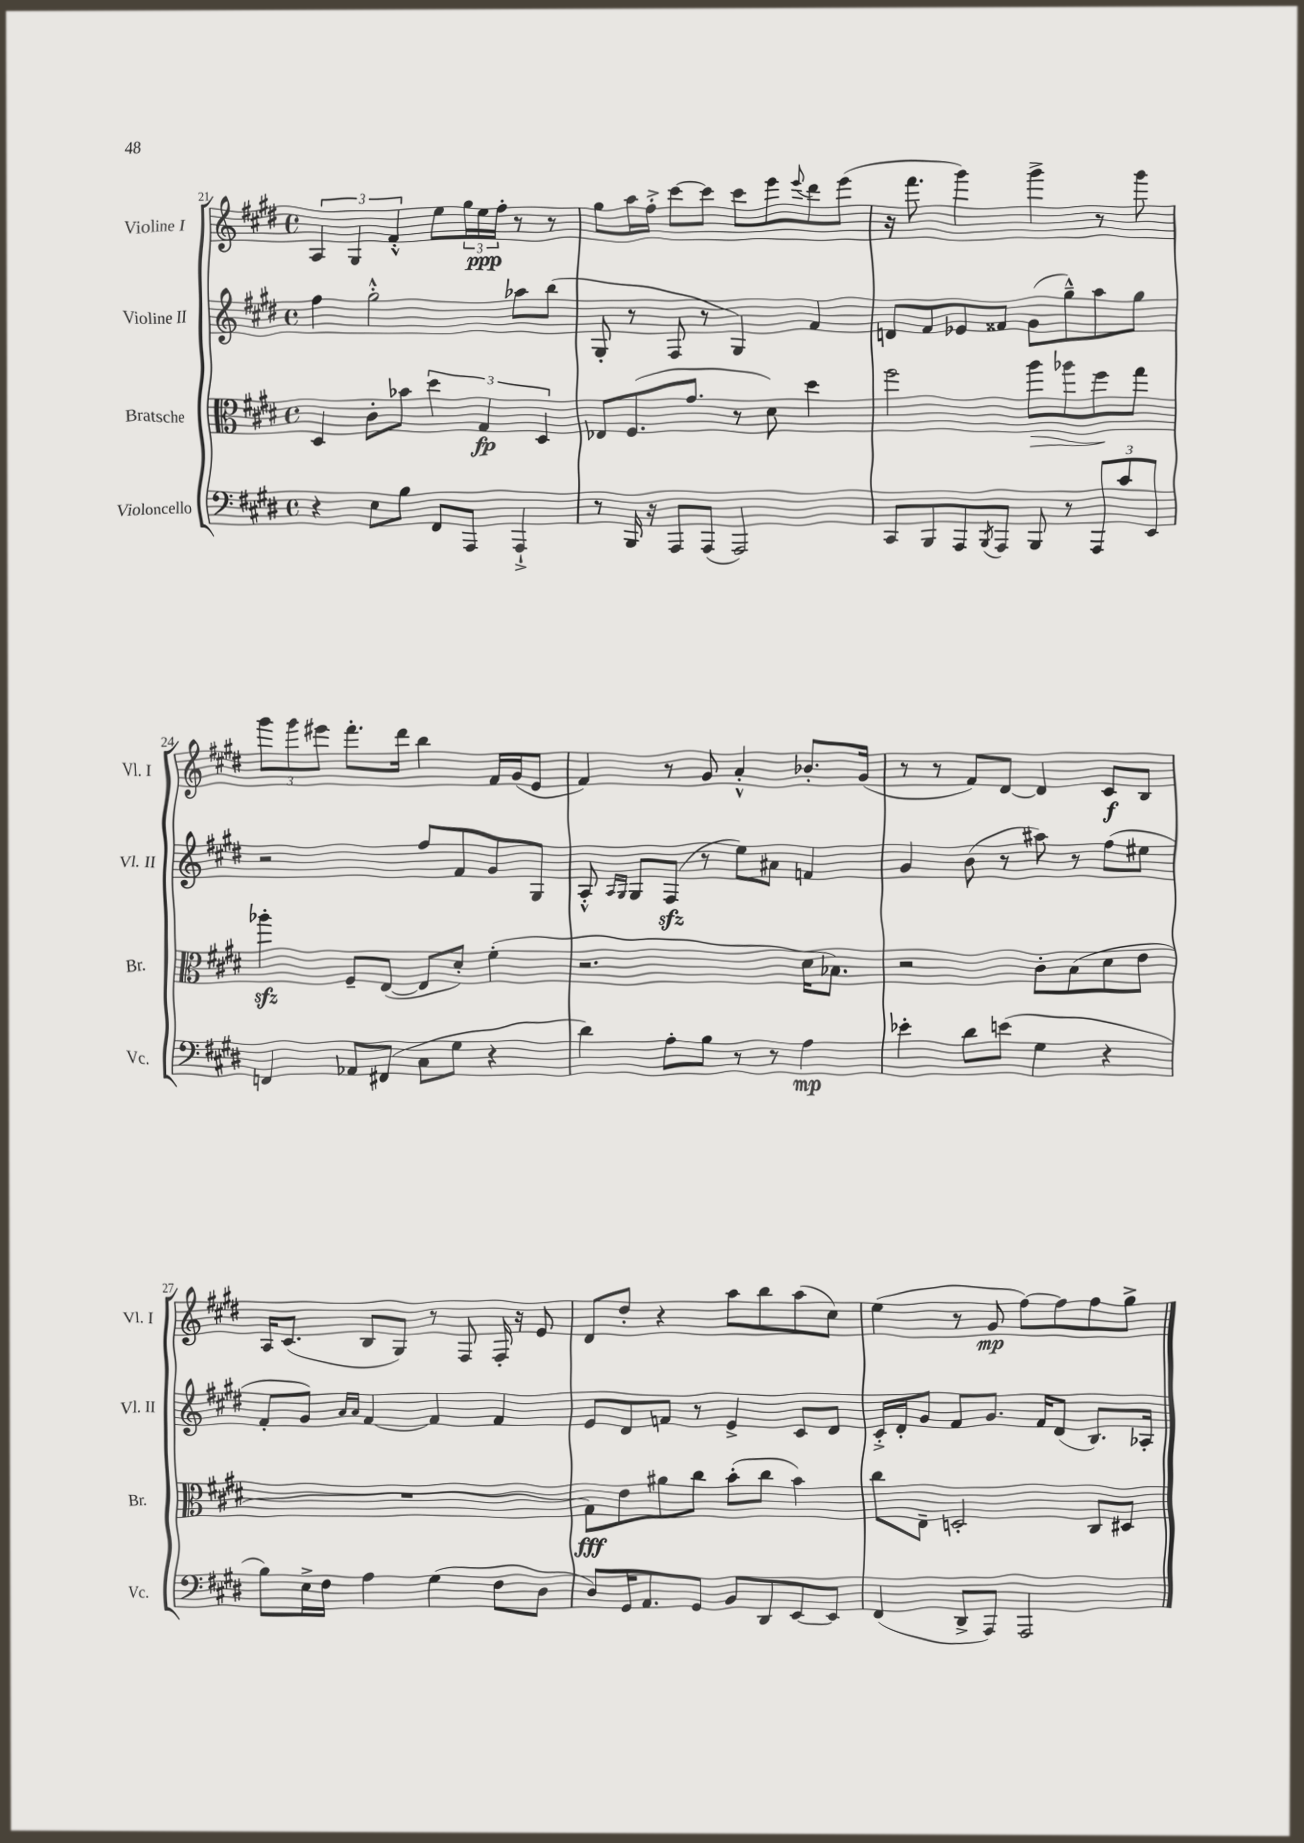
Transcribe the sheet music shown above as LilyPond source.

<<
\new StaffGroup <<
\new Staff = "s0" \with { instrumentName = "Violine I" shortInstrumentName = "Vl. I" } {
    \clef treble \key e \major \defaultTimeSignature \time 4/4
    \tuplet 3/2 { a4 gis4 fis'4-.-^ } e''8 \tuplet 3/2 { gis''16 e''16\ppp fis''16-. } r8 r8 |
    gis''8 a''16 fis''16-.-> cis'''8~ cis'''8 cis'''8 e'''8 \appoggiatura { e'''8 } dis'''8 e'''8( |
    r16 fis'''8. gis'''4) gis'''4-> r8 gis'''8 |
    \tuplet 3/2 { gis'''8 gis'''8 eis'''8 } fis'''8.-. dis'''16 b''4 fis'16 gis'16( e'8 |
    fis'4) r8 gis'8 a'4-.-^ bes'8.-. gis'16( |
    r8 r8 fis'8) dis'8~ dis'4 cis'8\f b8 |
    a16 cis'8.( b8 gis8) r8 fis8 fis16-. r16 e'8 |
    dis'8 dis''8-. r4 a''8 b''8 a''8( cis''8) |
    e''4( r8 gis'8\mp fis''8~) fis''8 fis''8 gis''8-> \bar "|." |
}
\new Staff = "s1" \with { instrumentName = "Violine II" shortInstrumentName = "Vl. II" } {
    \clef treble \key e \major \defaultTimeSignature \time 4/4
    fis''4 gis''2-.-^ aes''8 b''8( |
    gis8-. r8 fis8 r8 gis4) fis'4 |
    d'8 fis'8 ees'8 fisis'8 gis'8( gis''8---^) a''8 gis''8 |
    r2 fis''8 fis'8 gis'8 gis8 |
    a8-.-^ \grace { a16 gis16 } gis8 fis8\sfz( r8 e''8) ais'8 f'4 |
    gis'4 b'8( r8 ais''8) r8 fis''8( eis''8 |
    fis'8-. gis'8) \grace { a'16 a'16 } fis'4~ fis'4 fis'4 |
    e'8 dis'8 f'8 r8 e'4-> cis'8 dis'8 |
    cis'16-.-> dis'16-. gis'8 fis'8 gis'8. fis'16 dis'8( b8.) aes16-. \bar "|." |
}
\new Staff = "s2" \with { instrumentName = "Bratsche" shortInstrumentName = "Br." } {
    \clef alto \key e \major \defaultTimeSignature \time 4/4
    dis4 cis'8-. bes'8 \tuplet 3/2 { dis''4 gis4\fp dis4 } |
    ees8 fis8.( gis'8. r8 dis'8) dis''4 |
    fis''2 a''8\> aes''8 fis''8\! gis''8 |
    aes''4-.\sfz fis8-- e8~( e8 dis'8-.) fis'4-.( |
    r2. dis'16 bes8.) |
    r2 cis'8-. b8( dis'8 e'8 |
    R1 |
    gis8\fff) e'8 ais'8 cis''8 b'8-.( cis''8 b'4) |
    cis''8 e8-- d2-. cis8 dis8 \bar "|." |
}
\new Staff = "s3" \with { instrumentName = "Violoncello" shortInstrumentName = "Vc." } {
    \clef bass \key e \major \defaultTimeSignature \time 4/4
    r4 e8 b8 fis,8 a,,8 a,,4-!-> |
    r8 b,,16 r16 a,,8 a,,8( a,,2) |
    cis,8 b,,8 a,,8 \acciaccatura { b,,8 } a,,8 b,,8 r8 \tuplet 3/2 { a,,8 cis'8 e,8 } |
    f,4 aes,8 fis,8( cis8 gis8 r4 |
    dis'4) a8-. b8 r8 r8 a4\mp |
    ees'4-. dis'8 e'8( gis4 r4 |
    b8) e16-> fis16 a4 gis4( fis8 dis8 |
    dis8) gis,16 a,8. gis,8 b,8 dis,8 e,8~ e,8 |
    fis,4( dis,8-> a,,8) a,,2 \bar "|." |
}
>>
>>
\layout { \context { \Score currentBarNumber = #21 } }
